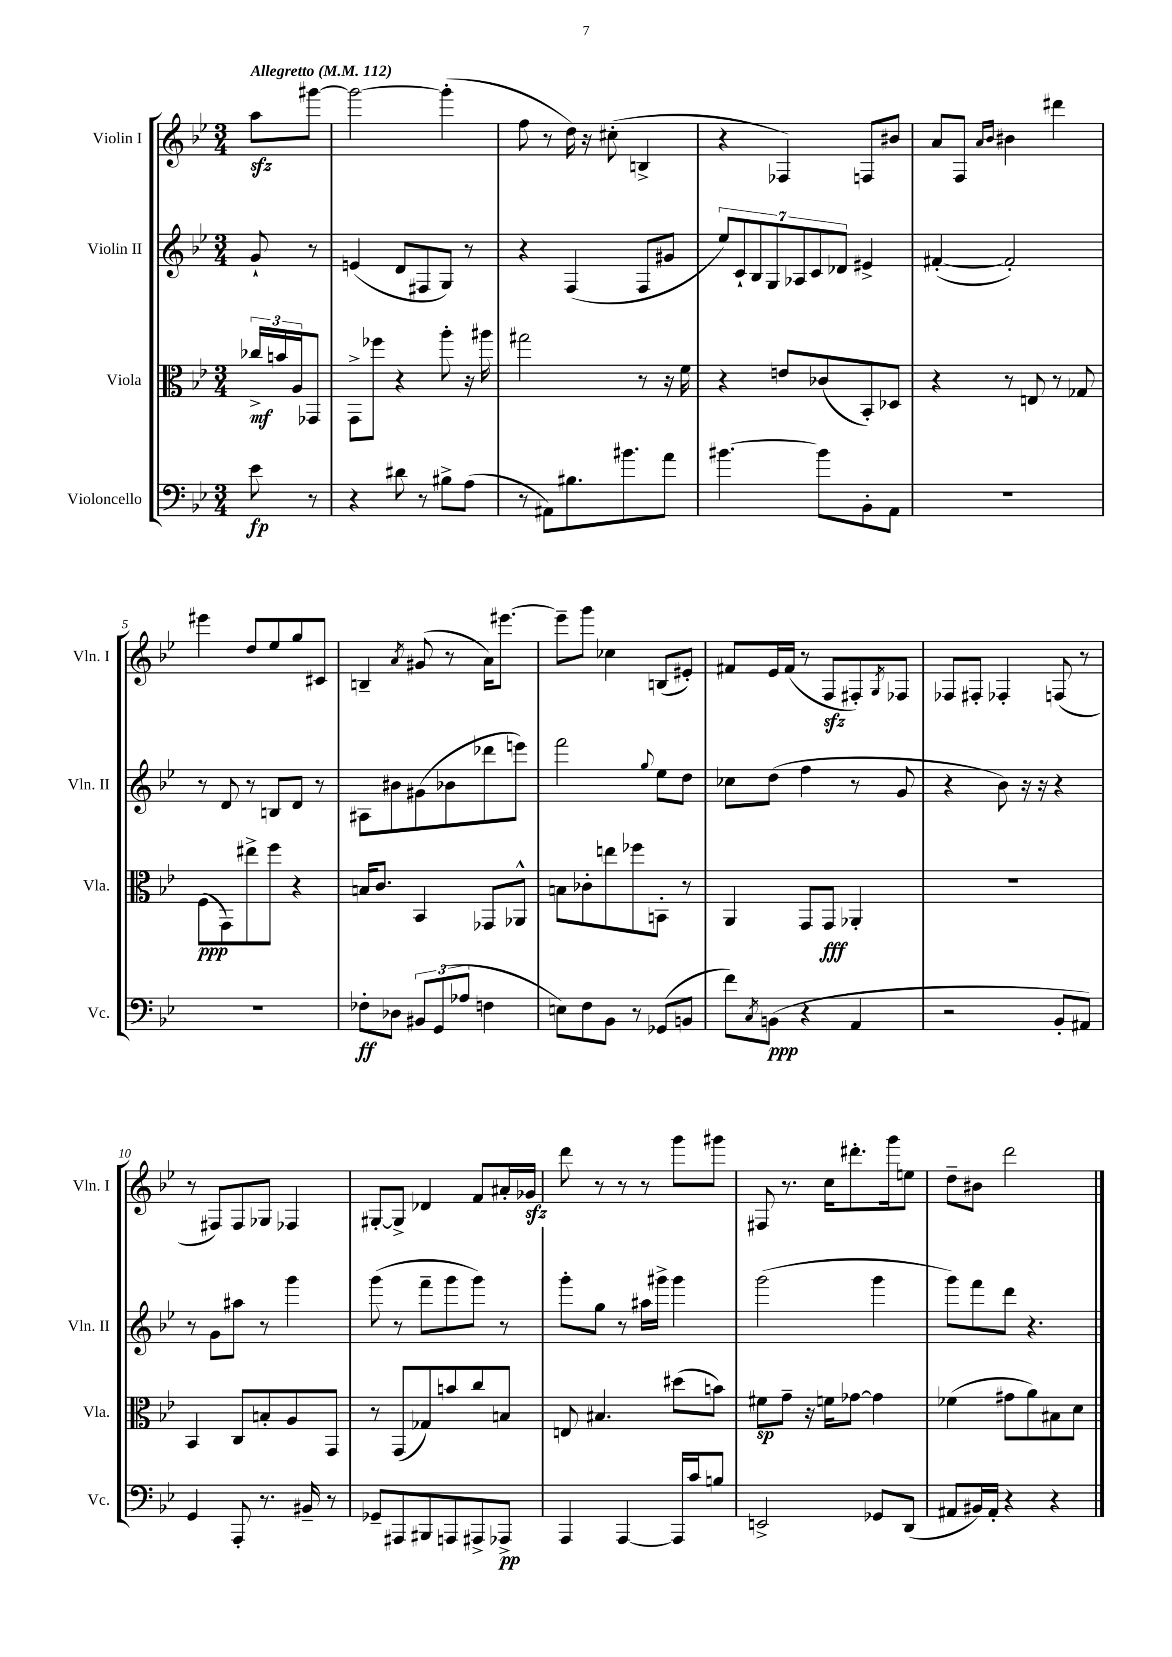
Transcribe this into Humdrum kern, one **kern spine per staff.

**kern	**kern	**kern	**kern
*staff4	*staff3	*staff2	*staff1
*clefF4	*clefC3	*clefG2	*clefG2
*k[b-e-]	*k[b-e-]	*k[b-e-]	*k[b-e-]
*M3/4	*M3/4	*M3/4	*M3/4
*MM112	*MM112	*MM112	*MM112
8e-	24cc-^	8g`	8aa
.	24b	.	.
.	24A	.	.
8r	8GG-	8r	[8ggg#
=	=	=	=
4r	8GG^	(4e	2ggg#_
.	8ff-	.	.
8d#	4r	8d	.
8r	.	8F#	.
8B#^	8aa'	8G)	(4ggg#']
(8A	16r	8r	.
.	16aa#	.	.
=	=	=	=
8r	2gg#	4r	8ff
8AA#)	.	.	8r
8.B#	.	(4F	16dd)
.	.	.	16r
.	.	.	(8cc#'
8.b#	.	.	.
.	8r	8F	4B^
8a	16r	8g#	.
.	16f	.	.
=	=	=	=
[4.b#	4r	14ee-)	4r
.	.	14c`	.
.	.	14B-	.
.	.	14G	.
.	8e	.	4F-)
.	.	14A-	.
.	.	14c	.
8b#]	(8c-	.	.
.	.	14d-	.
8BB-'	8BB-')	4e#^	8F
8AA	8D-	.	8b#
=	=	=	=
2.r	4r	([4f#'	8a
.	.	.	8F
.	.	.	16qqa
.	.	.	16qqb-
.	8r	2f#'])	4b#
.	8E	.	.
.	8r	.	4ddd#
.	8G-	.	.
=	=	=	=
2.r	(8F	8r	4eee#
.	8GG)	8d	.
.	8ee#^	8r	8dd
.	8ff	8B	8ee-
.	4r	8d	8gg
.	.	8r	8c#
=	=	=	=
8F-'	16B	8A#	4B~
.	8.c	.	.
8D-	.	8b#	.
.	.	.	8qa
12BB#	4BB-	(8g#	(8g#
(12GG	.	.	.
.	.	8b-	8r
12A-	.	.	.
4F	8GG-	8ddd-	16a)
.	.	.	[8.eee#
.	8AA-^^	8eee)	.
=	=	=	=
8E)	8B	2fff	8eee#~]
8F	8c-'	.	8ggg
8BB-	8ee	.	4cc-
8r	8ff-	.	.
.	.	8qqgg	.
(8GG-	8BB'	8ee-	(8B
8BB	8r	8dd	8e#')
=	=	=	=
8f)	4AA	8cc-	8f#
8qC	.	.	.
(8BB	.	(8dd	16e-
.	.	.	(16f#
4r	8GG	4ff	8r
.	8GG	.	8F
4AA	4AA-'	8r	8F#')
.	.	.	8qG
.	.	8g	8F-
=	=	=	=
2r	2.r	4r	8F-
.	.	.	8F#'
.	.	8b-)	4F-'
.	.	16r	.
.	.	16r	.
8BB-'	.	4r	(8F
8AA#)	.	.	8r
=	=	=	=
4GG	4BB-	8r	8r
.	.	8g	8F#)
8AAA'	8C	8aa#	8F#
8.r	8B'	8r	8G-
.	8A	4ggg	4F-
16BB#~	.	.	.
8r	8GG	.	.
=	=	=	=
8GG-~	8r	(8ggg	[8G#'
8AAA#	(8GG	8r	8G#^]
8BBB#	8G-)	8fff~	4d-
8AAA	8b	8ggg	.
8AAA#^	8cc	8ggg)	8f
8AAA-^	8B	8r	16a#'
.	.	.	16g-
=	=	=	=
4AAA	8E	8ggg'	8ddd
.	4.B#	8gg	8r
[4AAA	.	8r	8r
.	.	16aa#	8r
.	.	16ggg#^	.
16AAA]	(8dd#	4ggg#	8ggg
16c	.	.	.
8B	8b)	.	8ggg#
=	=	=	=
2EE^	8f#	(2ggg	8F#
.	8g~	.	8.r
.	16r	.	.
.	16f	.	16cc
.	[8g-	.	8.ddd#'
8GG-	4g-]	4ggg	.
.	.	.	16ggg
(8DD	.	.	8ee
=	=	=	=
8AA#	(4f-	8ggg)	8dd~
16BB#)	.	8fff	8b#
16AA#'	.	.	.
4r	8g#	8ddd	2ddd
.	8a)	4.r	.
4r	8B#	.	.
.	8d	.	.
==	==	==	==
*-	*-	*-	*-
